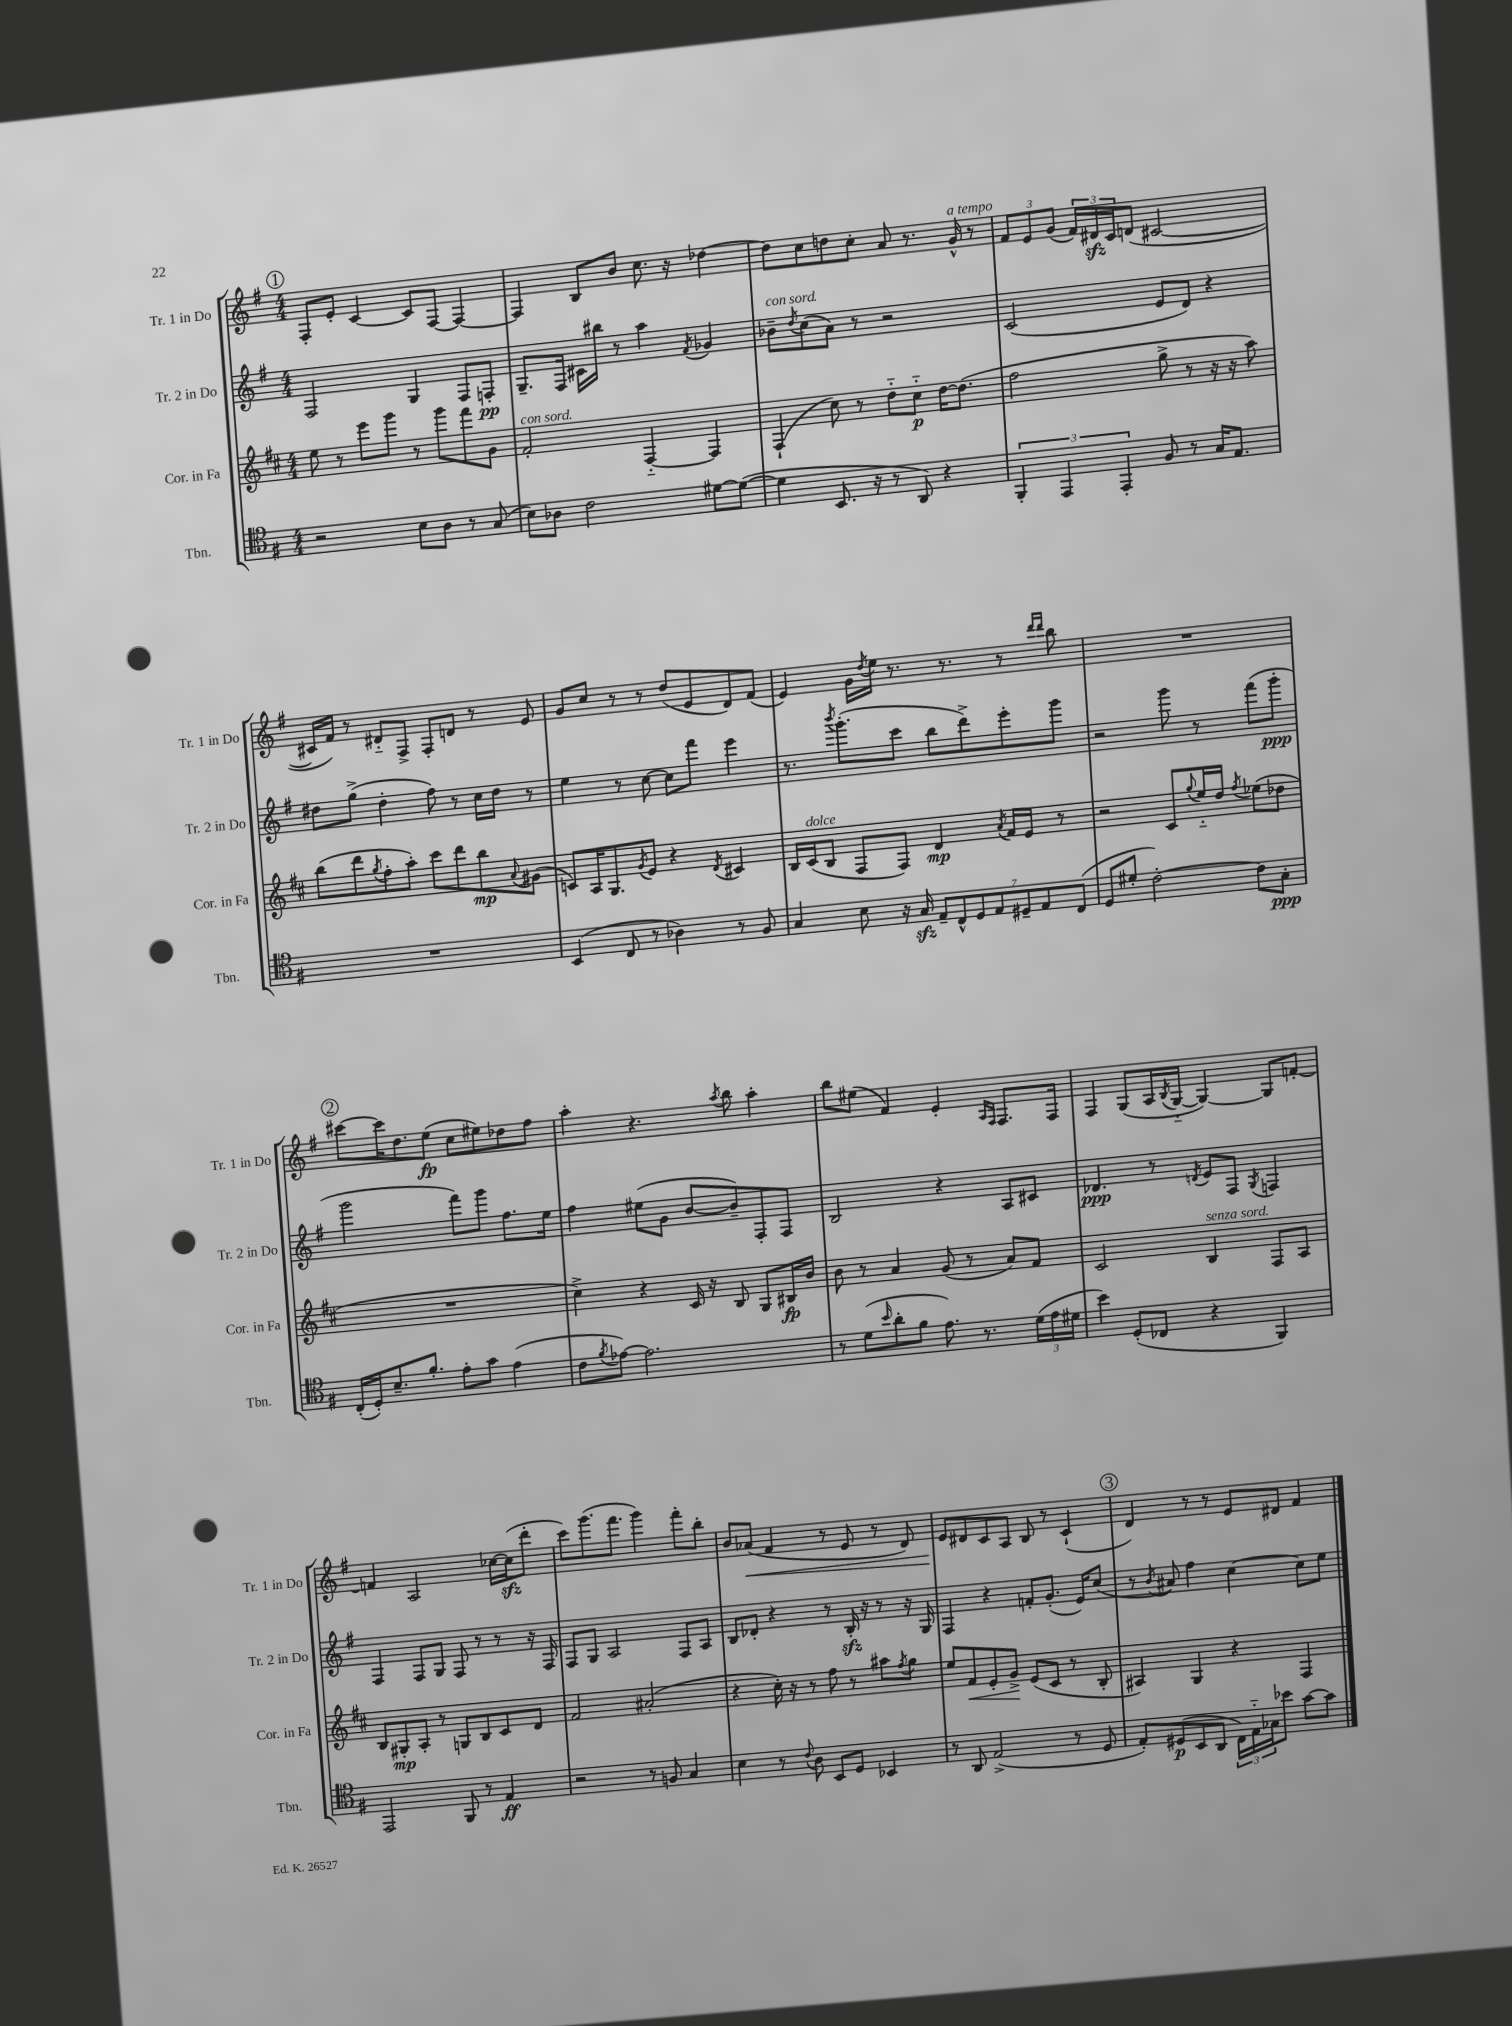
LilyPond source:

<<
\new StaffGroup <<
\new Staff = "s0" \with { instrumentName = "Tr. 1 in Do" shortInstrumentName = "Tr. 1 in Do" } {
    \clef treble \key g \major \numericTimeSignature \time 4/4
    \mark \markup { \circle "1" } fis8-. e'8-. c'4~ c'8 fis8~ fis4~ |
    fis4 b8 b'8 c''8. r16 des''4~ |
    des''8 c''8 d''8 c''8-. a'8 r8. g'16-^^\markup { \italic "a tempo" } r8 |
    \tuplet 3/2 { fis'8 e'8 g'8( } \tuplet 3/2 { fis'16) dis'16\sfz c'16 } d'8( cis'2~ |
    cis'16 fis'16) r8 dis'8-_ fis8-> fis8-. d'8 r8 e'8 |
    g'8 c''8 r8 r8 d''8( e'8 d'8) fis'8( |
    e'4) g'16 \acciaccatura { d''8 } e''16 r8. r8. r8 \grace { d'''16 d'''16 } b''8 |
    R1 |
    \mark \markup { \circle "2" } cis'''8~ cis'''16 d''8. e''8\fp( c''8 eis''8) des''8 fis''8 |
    a''4-. r4. \acciaccatura { a''8 } b''8 a''4-. |
    b''8 eis''8( fis'4) e'4-. \grace { a16 fis16 } fis8. fis16 |
    fis4 g8( a16 \acciaccatura { b8 } g16~-_ g4~) g8 f'8~-. |
    f'4 a2 ces''16~ ces''16\sfz( d'''8-. |
    c'''8) g'''8.( fis'''8. g'''4) fis'''8-. b''8-. |
    b'8 aes'8\<( fis'4 r8 e'8 r8 d'8) |
    e'8\! dis'8 c'8 a8 b8 r8 c'4-!( |
    \mark \markup { \circle "3" } d'4) r8 r8 e'8 dis'8 fis'4 \bar "|." |
}
\new Staff = "s1" \with { instrumentName = "Tr. 2 in Do" shortInstrumentName = "Tr. 2 in Do" } {
    \clef treble \key g \major \numericTimeSignature \time 4/4
    \mark \markup { \circle "1" } fis2 g4 fis8 f8-.\pp |
    g8.-- fis16 cis'16 bis''16 r8 a''4 \acciaccatura { fis'8 } ges'4 |
    bes'8--^\markup { \italic "con sord." } \acciaccatura { d''8 } c''8( a'8) r8 r2 |
    c'2( e'8 d'8) r4 |
    dis''8 g''8->( dis''4-. fis''8) r8 c''16 dis''16 r8 |
    e''4 r8 c''8~ c''8 fis'''8 e'''4 |
    r8. \acciaccatura { b'''8 } g'''8.-.( c'''8 b''8 d'''8->) e'''8-. g'''8 |
    r2 g'''8 r8 fis'''8( g'''8-.\ppp |
    \mark \markup { \circle "2" } g'''2 fis'''8) g'''8 fis''8. e''16 |
    fis''4 eis''8( g'8 b'8~ b'8--) fis8-. fis8 |
    b2 r4 a8 cis'8 |
    des'4.\ppp r8 \acciaccatura { d'8 } e'8 fis8 \acciaccatura { g8 } f4 |
    fis4 fis8 g8 fis8 r8 r8 r16 fis16 |
    fis8 g8 a2 fis8 a8 |
    b8 des'8-. r4 r8 b16-.\sfz r16 r8 r16 g16 |
    fis4 r4 f'8-. g'8.-.( e'16) c''8( |
    \mark \markup { \circle "3" } r8 \acciaccatura { b'8 } ais'8) fis''4 c''4~ c''8 e''8 \bar "|." |
}
\new Staff = "s2" \with { instrumentName = "Cor. in Fa" shortInstrumentName = "Cor. in Fa" } {
    \clef treble \key d \major \numericTimeSignature \time 4/4
    \mark \markup { \circle "1" } e''8 r8 e'''8 g'''8 r8 g'''8 fis'''8 g'8 |
    fis'2-.^\markup { \italic "con sord." } fis4~-_ fis4 |
    fis4-!( cis''8) r8 d''8-_ cis''8-_\p d''16~ d''8.( |
    fis''2 g''8-> r8 r16 r16 a''8) |
    b''8( d'''8 \acciaccatura { g''8 } fis''8-. a''8-.) cis'''8 d'''8 b''8\mp \appoggiatura { a'8 } gis'8( |
    c'8) a16 g8. \acciaccatura { g'8 } e'8 r4 \acciaccatura { d'8 } cis'4 |
    b16 cis'16^\markup { \italic "dolce" }( b8 fis8 fis8) d'4\mp \acciaccatura { a'8 } fis'16 e'16 r8 |
    r2 cis'8 \appoggiatura { g''8 } e''16-_ d''16 \acciaccatura { fis''8 } ees''8( des''8 |
    \mark \markup { \circle "2" } R1 |
    cis''4->) r4 cis'16 r16 b8 g8 bis16\fp b'16 |
    b'8 r8 a'4 g'8( r8 a'8) fis'8 |
    cis'2 b4^\markup { \italic "senza sord." } fis8 a8 |
    b8 gis8-.\mp a8-. r8 g8 b8 cis'8 d'8 |
    fis'2 ais'2-.( |
    r4 cis''16-.) r16 r8 fis''8 r8 ais''8 \acciaccatura { fis''8 } g''8 |
    e''8 fis'8\< e'8-. g'8->\! e'8( cis'8 r8 b8-. |
    \mark \markup { \circle "3" } ais4) g4 r4 fis4 \bar "|." |
}
\new Staff = "s3" \with { instrumentName = "Tbn." shortInstrumentName = "Tbn." } {
    \clef tenor \key g \major \numericTimeSignature \time 4/4
    \mark \markup { \circle "1" } r2 b8 a8 r8 g8( |
    b8) aes8 c'2 dis'8~ dis'8~( |
    dis'4 b,8. r16 r8 a,8) r4 |
    \tuplet 3/2 { fis,4-. e,4 e,4-. } fis8 r8 g16 e8. |
    R1 |
    b,4( c8 r8 aes4) r8 fis8 |
    g4 b8 r16 g16\sfz \tuplet 7/4 { e8-- c8-^ d8 e8 dis8-- e8 c8( } |
    d8 dis'8-. c'2~-.) c'8 g8-.\ppp |
    \mark \markup { \circle "2" } c16-.( d16-.) b8.-- fis'8.-. e'8-. g'8 e'4( |
    c'8 \acciaccatura { fis'8 } ees'8~) ees'2. |
    r8 d'8( \grace { b'16 } a'8-. fis'8 e'8.) r8. \tuplet 3/2 { d'16( e'16 dis'16 } |
    b'4) d8-.( ces8 r4 fis,4) |
    e,2 fis,8 r8 e4\ff |
    r2 r8 f8 g4 |
    b4 r8 \appoggiatura { c'8 } a8 b,8 d8 bes,4 |
    r8 a,8 e2->( r8 d8 |
    \mark \markup { \circle "3" } e8-.) dis8\p( b,8 a,8 \tuplet 3/2 { c16) e16-_ ges16 } bes'8 g'8~ g'8 \bar "|." |
}
>>
>>
\layout { \context { \Score \remove "Bar_number_engraver" } }
